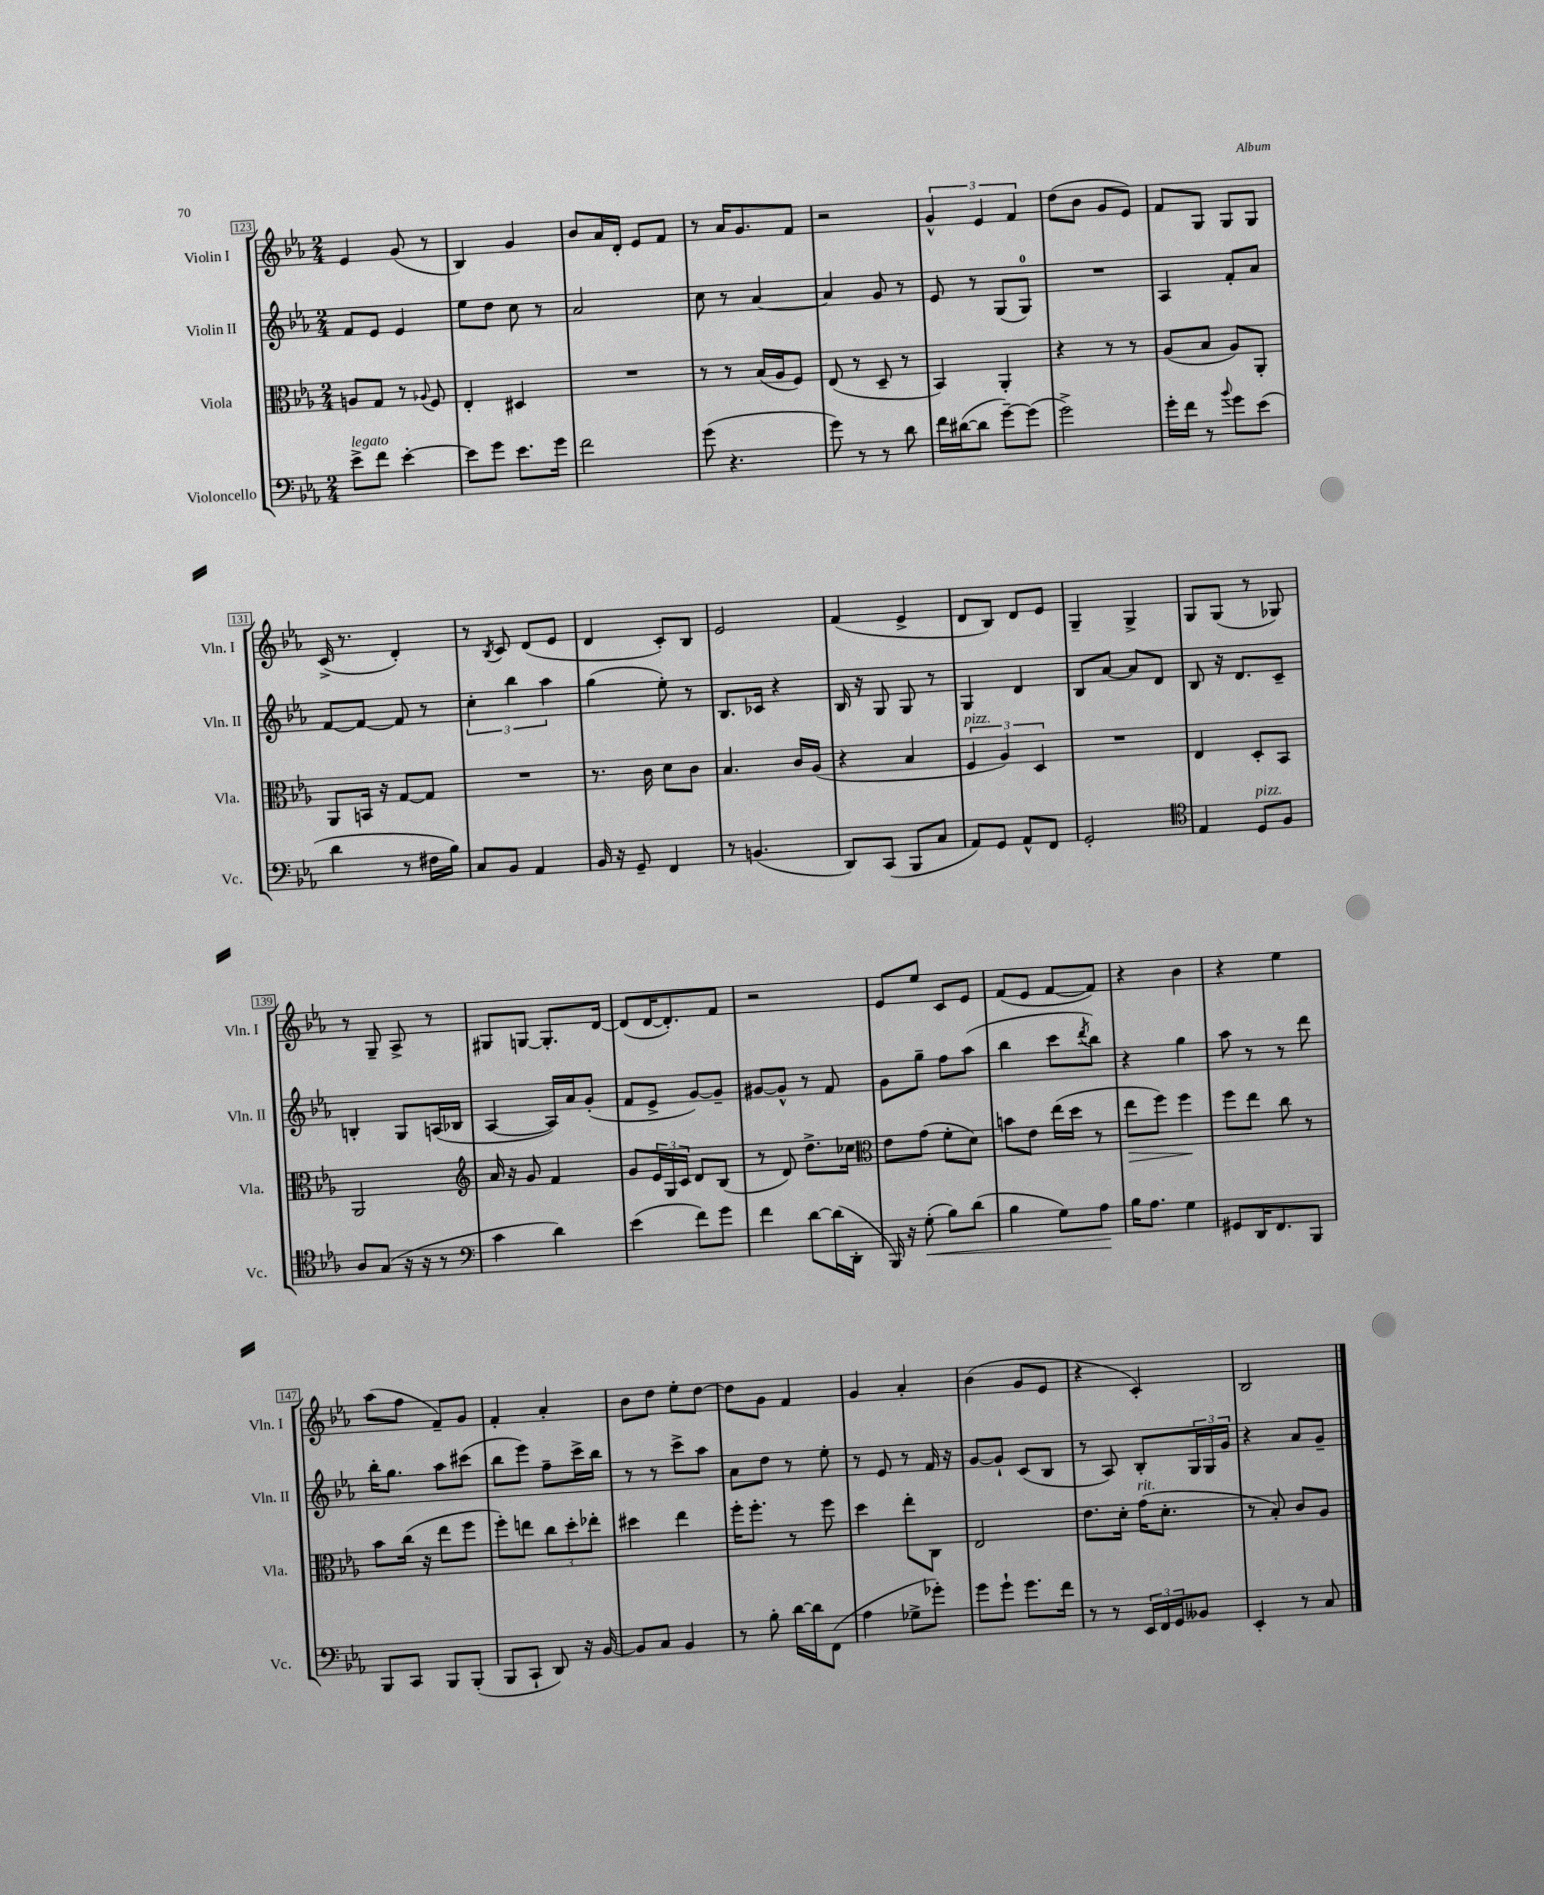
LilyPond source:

<<
\new StaffGroup <<
\new Staff = "s0" \with { instrumentName = "Violin I" shortInstrumentName = "Vln. I" } {
    \clef treble \key ees \major \numericTimeSignature \time 2/4
    ees'4 g'8( r8 |
    bes4) g'4 |
    bes'8 aes'16 d'16-. ees'8 f'8 |
    r8 aes'16 g'8. f'8 |
    r2 |
    \tuplet 3/2 { g'4-^ ees'4 f'4 } |
    d''8( bes'8 g'8 ees'8) |
    f'8 g8 g8 g8 |
    c'16->( r8. d'4-.) |
    r8 \acciaccatura { bes8 } c'8 d'8( ees'8 |
    d'4 c'8-.) bes8 |
    ees'2 |
    f'4( ees'4-> |
    d'8 bes8) d'8 ees'8 |
    g4-- g4-> |
    g8 g8( r8 ges8) |
    r8 g8-- aes8-> r8 |
    gis8 g8~ g8.-. d'16~ |
    d'8( d'16~ d'8.-.) f'8 |
    r2 |
    ees'8 ees''8 c'8 ees'8 |
    f'8( ees'8 f'8~ f'8) |
    r4 bes'4 |
    r4 ees''4 |
    aes''8( f''8 f'8--) g'8 |
    f'4-. aes'4-. |
    bes'8 d''8 ees''8-. d''8~ |
    d''8 g'8 f'4 |
    g'4 aes'4-. |
    bes'4( g'8 ees'8 |
    r4 c'4-.) |
    bes2 \bar "|." |
}
\new Staff = "s1" \with { instrumentName = "Violin II" shortInstrumentName = "Vln. II" } {
    \clef treble \key ees \major \numericTimeSignature \time 2/4
    f'8 ees'8 ees'4 |
    ees''8 d''8 c''8 r8 |
    aes'2 |
    c''8 r8 aes'4~ |
    aes'4 g'8 r8 |
    ees'8 r8 g8( g8-0) |
    R2 |
    aes4 f'8-. aes'8 |
    f'8~ f'8~ f'8 r8 |
    \tuplet 3/2 { c''4-. bes''4 aes''4 } |
    g''4( ees''8-.) r8 |
    bes8. ces'16 r4 |
    bes16 r16 g8 g8 r8 |
    g4 d'4 |
    bes8 aes'8~ aes'8 d'8 |
    bes8 r16 d'8. c'8-- |
    b4-. g8 a16( bes16 |
    aes4~ aes16) aes'16 g'8-.( |
    f'8 ees'8-> g'8~) g'8-- |
    gis'8~ gis'8-^ r8 f'8 |
    g'8 g''8-- f''8 aes''8( |
    bes''4 c'''8 \acciaccatura { d'''8 } bes''8) |
    r4 g''4 |
    aes''8 r8 r8 d'''8 |
    bes''16-. g''8. aes''8 cis'''8( |
    bes''8 ees'''8) f''8-- c'''16-> bes''16 |
    r8 r8 c'''8-> aes''8 |
    aes'8 d''8 r8 ees''8-. |
    r8 ees'8 r8 f'16 r16 |
    g'8~ g'8-! c'8( bes8 |
    r8 aes8) bes8-. \tuplet 3/2 { g16 g16 g'16 } |
    r4 aes'8 g'8-- \bar "|." |
}
\new Staff = "s2" \with { instrumentName = "Viola" shortInstrumentName = "Vla." } {
    \clef alto \key ees \major \numericTimeSignature \time 2/4
    a8 g8 r8 \appoggiatura { aes8 } f8 |
    ees4-. dis4 |
    R2 |
    r8 r8 bes16( aes16 f8) |
    ees8( r8 d8-- r8 |
    bes,4) aes,4-. |
    r4 r8 r8 |
    aes8( bes8 aes8) aes,8-. |
    aes,8 b,16 r16 g8~ g8 |
    R2 |
    r8. c'16 d'8 c'8 |
    bes4. c'16 aes16( |
    r4 bes4 |
    \tuplet 3/2 { f4^\markup { \italic "pizz." } aes4) d4 } |
    R2 |
    ees4 d8-. bes,8 |
    aes,2 |
    \clef treble aes'16 r16 g'8 f'4 |
    g'8 \tuplet 3/2 { ees'16 g16 c'16 } d'8 bes8( |
    r8 d'8) d''8.-> ces''16 |
    \clef alto ees'8 g'8( f'8-. d'8) |
    b'8 ees'8 ees''16( d''16 r8 |
    ees''8\> f''8) f''4\! |
    f''8 ees''8 c''8 r8 |
    bes'8 c''16( r16 ees''8 f''8 |
    f''8-.) e''8 \tuplet 3/2 { c''8 d''8-. ees''8-. } |
    dis''4 ees''4 |
    f''16-. f''8.-. r8 f''8 |
    d''4 ees''8-. c8 |
    ees2 |
    ees'8. d'16-. g'16^\markup { \italic "rit." }( d'8.-. |
    r8 bes8-.) c'8 aes8 \bar "|." |
}
\new Staff = "s3" \with { instrumentName = "Violoncello" shortInstrumentName = "Vc." } {
    \clef bass \key ees \major \numericTimeSignature \time 2/4
    ees'8->^\markup { \italic "legato" } f'8 ees'4~-. |
    ees'8 g'8 ees'8. g'16 |
    f'2 |
    g'8( r4. |
    g'8) r8 r8 d'8 |
    f'16 dis'16~( dis'8 g'8~--) g'8( |
    g'2->) |
    g'16-. f'16 r8 \appoggiatura { bes'8 } g'8 ees'8( |
    d'4 r8 fis16 bes16) |
    c8 bes,8 aes,4 |
    bes,16 r16 g,8-- f,4 |
    r8 b,4.( |
    d,8) c,8( bes,,8 c8 |
    aes,8) g,8 aes,8-^ f,8 |
    g,2-. |
    \clef tenor ees4 d8^\markup { \italic "pizz." } f8 |
    aes8 g8( r16 r16 r8 |
    \clef bass c'4 d'4) |
    ees'4( f'8) g'8 |
    f'4 d'8~ d'16( d,16-. |
    bes,,16) r16 g8-.\<( bes8) d'8( |
    bes4 g8) aes8\! |
    bes16 aes8. g4 |
    gis,8 d,16 f,8. bes,,8 |
    bes,,8 c,8 bes,,8 bes,,8-.( |
    bes,,8 c,8-! d,8) r16 bes,16~ |
    bes,8 c8 bes,4 |
    r8 bes8-. d'16~ d'16 f,8( |
    aes4 ges8-> ges'8-.) |
    g'8 g'8-! g'8. f'16 |
    r8 r8 \tuplet 3/2 { ees,16 f,16 g,16 } beses,8 |
    ees,4-. r8 c8 \bar "|." |
}
>>
>>
\layout { \context { \Score currentBarNumber = #123 \override BarNumber.stencil = #(make-stencil-boxer 0.1 0.3 ly:text-interface::print) } }
